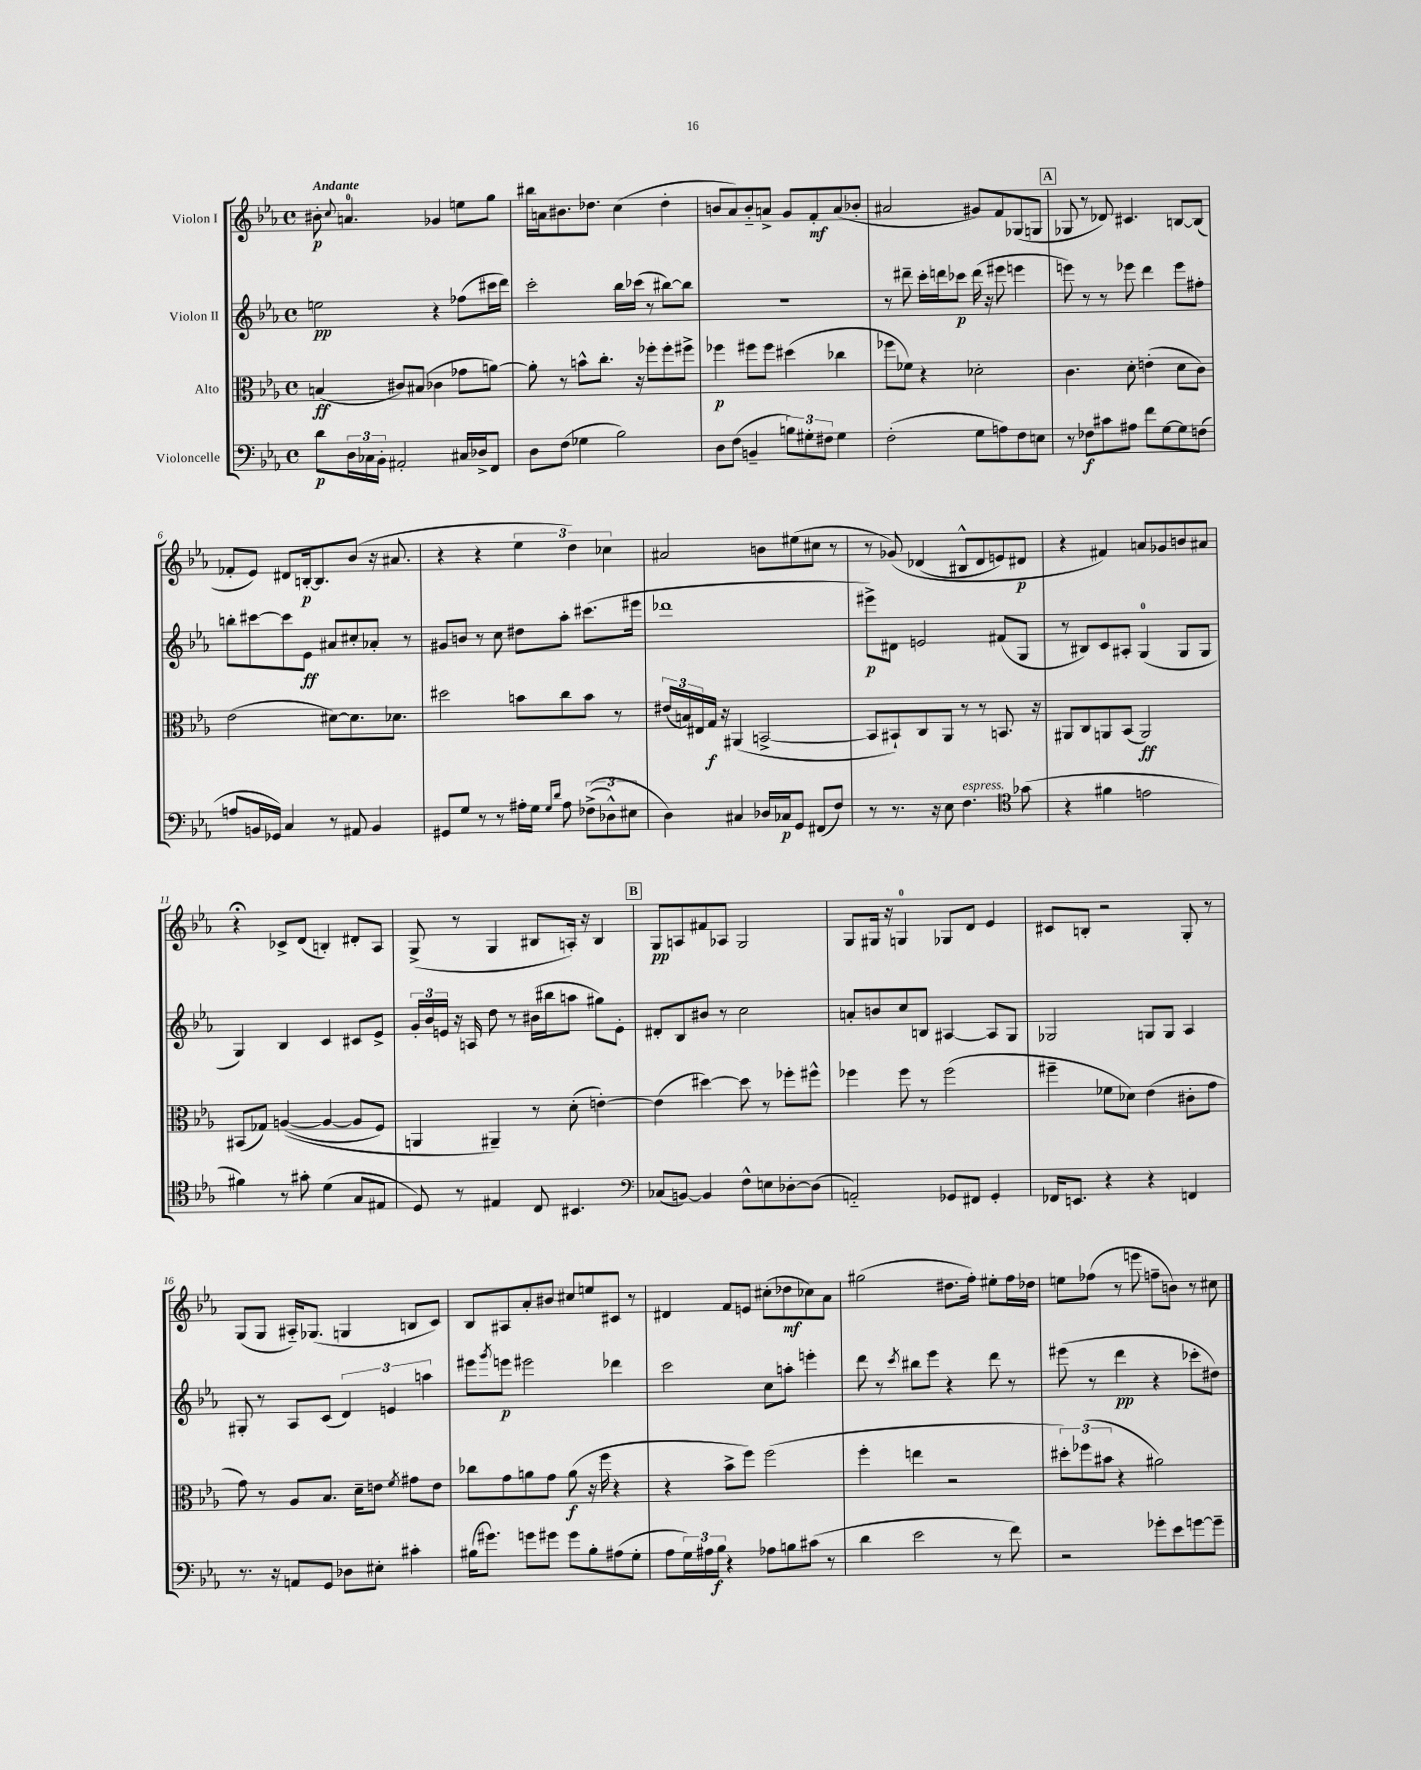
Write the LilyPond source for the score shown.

<<
\new StaffGroup <<
\new Staff = "s0" \with { instrumentName = "Violon I" } {
    \clef treble \key ees \major \defaultTimeSignature \time 4/4 \tempo "Andante"
    bis'8-.\p \appoggiatura { c''8 } a'4.-0 ges'4 e''8 g''8 |
    bis''16 a'16 bis'8. des''8. c''4( des''4-. |
    b'8 aes'8) b'8-_ a'8-> g'8 f'8-.\mf a'8( bes'8-. |
    ais'2 gis'8) f'8 ges8( g8 |
    \mark \markup { \box "A" } ges8 r8 des'8) cis'4. b8~ b8( |
    fes'8-. ees'8) dis'8 b16~-.\p b8. bes'8( r16 ais'8. |
    r4 r4 \tuplet 3/2 { ees''4 d''4) ces''4 } |
    ais'2 b'8 eis''8( cis''8 r8 |
    r8 ges'8)\( des'4( bis8-^ des'8 e'8) dis'8\p |
    r4 fis'4\) a'8 ges'8 b'8 ais'8 |
    r4\fermata ces'8-> d'8( b4-.) dis'8-. aes8 |
    g8->( r8 g4 bis8 a16-.) r16 bis4 |
    \mark \markup { \box "B" } g8\pp a8 fis'8 aes8 g2 |
    g8 gis16 r16 g4-0 ges8 d'8 ees'4 |
    cis'8 b8-. r2 g8-. r8 |
    g8( g8 ais16-_) ges8.( g4 b8 c'8) |
    bes8 ais8 aes'8-. bis'8 cis''8 e''8 cis'8 r8 |
    dis'4 f'8 e'8 cis''8-.( des''8\mf ces''8) aes'8 |
    gis''2( dis''8. f''16-.) eis''8-. f''16 des''16 |
    e''8 fes''8( r8 e'''8 f''8-- b'8) r8 cis''8 \bar "|." |
}
\new Staff = "s1" \with { instrumentName = "Violon II" } {
    \clef treble \key ees \major \defaultTimeSignature \time 4/4
    e''2\pp r4 fes''8( cis'''16 d'''16) |
    c'''2-. bes''16 ces'''16( r8 bis''8~) bis''8 |
    R1 |
    r8 dis'''8-- c'''16-. d'''16 ces'''8\p d'''16( r16 eis'''8 e'''4 |
    \mark \markup { \box "A" } e'''8) r8 r8 ees'''8 d'''4 ees'''8 fis''8-. |
    b''8-. cis'''8~ cis'''8 ees'8\ff ais'8 cis''8-. aes'8-. r8 |
    gis'8 b'8 r8 c''8 dis''8 aes''8-. cis'''8.( eis'''16 |
    des'''1 |
    eis'''8->\p) dis'8 e'2 fis'8( g8 |
    r8 bis8) c'8 ais8-. g4-0( g8 g8 |
    g4) bes4 c'4 cis'8 ees'8-> |
    \tuplet 3/2 { g'16-. bes'16 e'16 } r16 a16 d''8 r8 bis'16( bis''16 a''8 gis''8) e'8-. |
    \mark \markup { \box "B" } dis'8-. bes8 bis'8 r8 c''2 |
    a'8-. b'8 c''8 b8 ais4~ ais8 g8 |
    ges2 g8 g8 aes4 |
    gis8-. r8 aes8 c'8( \tuplet 3/2 { d'4) e'4 a''4 } |
    eis'''8 \acciaccatura { g'''8 } e'''8\p eis'''2 des'''4 |
    c'''2 c''8 a''8-. e'''4-. |
    d'''8 r8 \acciaccatura { c'''8 } bis''8 ees'''8 r4 d'''8 r8 |
    eis'''8( r8 d'''4\pp r4 ces'''8-. dis''8) \bar "|." |
}
\new Staff = "s2" \with { instrumentName = "Alto" } {
    \clef alto \key ees \major \defaultTimeSignature \time 4/4
    b4\ff( cis'8) bis8( ces'4 ges'8 a'8~) |
    a'8-. r8 b'8-^ c''8.-. r16 fes''8-. fes''8-. fis''8-> |
    fes''4\p fis''8 fis''8 dis''4( ces''4 |
    fes''8 fes'8) r4 des'2-. |
    \mark \markup { \box "A" } c'4. d'8-. e'4-.( d'8 c'8) |
    ees'2( dis'8~) dis'8. des'8. |
    dis''2 b'8 c''8 b'8 r8 |
    \tuplet 3/2 { eis'16( b16) eis16 } g16\f r16 ais,4( b,2~-> |
    b,8 bis,8-!) c8 aes,8 r8 r8 b,8. r16 |
    ais,8 c8 a,8 bes,8( a,2\ff) |
    bis,8( ges8) a4~(\( a4~ a8 f8) |
    a,4 ais,4--\) r8 d'8-.( e'4~-.) |
    \mark \markup { \box "B" } e'4( dis''4~) dis''8 r8 fes''8-. fis''8-^ |
    fes''4 fes''8 r8 fes''2( |
    fis''4-- fes'8 des'8) ees'4( cis'8-. g'8 |
    g'8) r8 aes8 bes8. d'16-- e'8 \acciaccatura { f'8 } gis'8 e'8 |
    ces''8 g'8 a'8 g'8 a'8\f( r16 f''16 r4 |
    r4 bes'8-> f''8) f''2( |
    f''4-. e''4 r2 |
    \tuplet 3/2 { dis''8-.) fes''8( bis'8 } r4 ais'2) \bar "|." |
}
\new Staff = "s3" \with { instrumentName = "Violoncelle" } {
    \clef bass \key ees \major \defaultTimeSignature \time 4/4
    d'8\p \tuplet 3/2 { d16 ces16 bes,16-. } ais,2-. cis16 des16-> f,8 |
    d8 f8( ges4 bes2) |
    d8 f8( b,4-- \tuplet 3/2 { b8) gis8-. fis8 } gis4 |
    f2-.( g8 a8) f8 e8 |
    \mark \markup { \box "A" } r8 fes8\f cis'8 ais8 f'8 g8~ g8 f8( |
    a8 b,16 ges,16) c4 r8 ais,8 b,4 |
    gis,8 g8 r8 r8 ais16-. g16 \grace { g16 d'16 } ais8 \tuplet 3/2 { fes8->(\( des8-^) eis8 } |
    d4\) cis4 des16 ces16\p g,8 fis,8( f8) |
    r8 r8. r16 ees8 f4.^\markup { \italic "espress." } \clef tenor ges'8( |
    r4 fis'4 e'2 |
    fis'4) r8 gis'8-. d'4( g8 eis8 |
    d8) r8 eis4 c8 bis,4. |
    \mark \markup { \box "B" } \clef bass ces8( b,8~) b,4 f8-^ e8 des8~-. des8( |
    a,2-_) ges,8 fis,8 ges,4-. |
    fes,16 e,8. r4 r4 f,4 |
    r8. r16 a,8 g,8 des8 eis8-. cis'4-. |
    bis16( gis'8.) g'8 gis'8 gis'8 bis8-. ais8( g8-. |
    aes8 \tuplet 3/2 { g16) ais16 bes16\f } r4 aes8 b8 cis'8( r8 |
    d'4 ees'2 r8 f'8) |
    r2 ges'8-. ees'8 g'8~ g'8-- \bar "|." |
}
>>
>>
